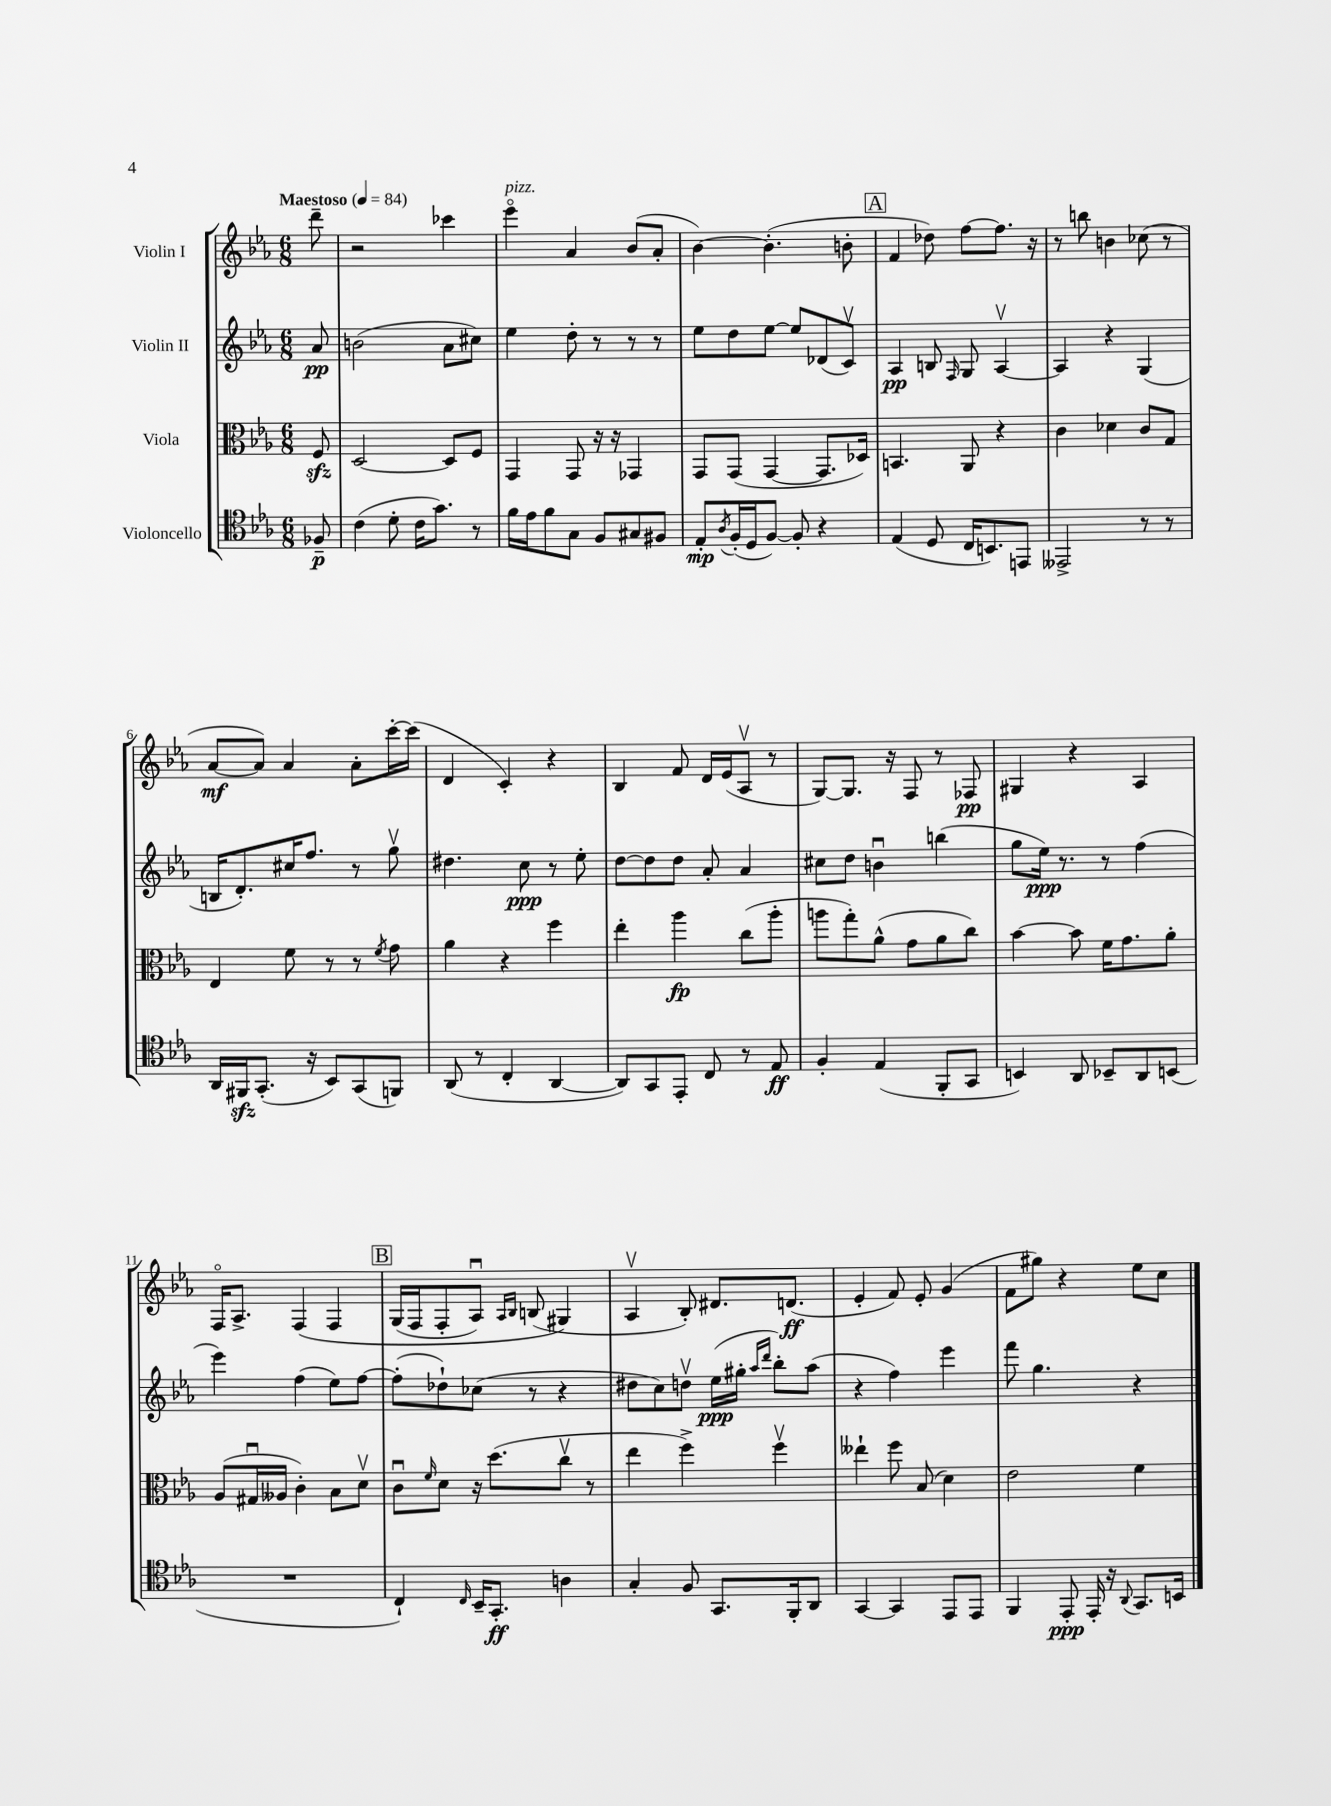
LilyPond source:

<<
\new StaffGroup <<
\new Staff = "s0" \with { instrumentName = "Violin I" } {
    \clef treble \key ees \major \numericTimeSignature \time 6/8 \partial 8 \tempo "Maestoso" 4 = 84
    d'''8-- |
    r2 ces'''4 |
    ees'''4\flageolet^\markup { \italic "pizz." } aes'4 bes'8( aes'8-. |
    bes'4~) bes'4.-.( b'8-. |
    \mark \markup { \box "A" } f'4 des''8) f''8~ f''8. r16 |
    r8 b''8 b'4 ces''8( r8 |
    aes'8~\mf aes'8) aes'4 aes'8-. c'''16~-. c'''16( |
    d'4 c'4-.) r4 |
    bes4 f'8 d'16 ees'16( aes8\upbow r8 |
    g8~) g8. r16 f8 r8 fes8\pp |
    gis4 r4 aes4 |
    f16\flageolet aes8.-> f4\( f4 |
    \mark \markup { \box "B" } g16( f16 f8-. aes8\downbow) \grace { aes16 bes16 } b8( gis4\) |
    aes4\upbow bes8-.) dis'8. d'8.\ff( |
    ees'4-. f'8) ees'8-. g'4( |
    f'8 gis''8) r4 ees''8 c''8 \bar "|." |
}
\new Staff = "s1" \with { instrumentName = "Violin II" } {
    \clef treble \key ees \major \numericTimeSignature \time 6/8 \partial 8
    aes'8\pp |
    b'2( aes'8 cis''8) |
    ees''4 d''8-. r8 r8 r8 |
    ees''8 d''8 ees''8~ ees''8 des'8( c'8\upbow) |
    \mark \markup { \box "A" } aes4\pp b8 \grace { f16 } g8 aes4~\upbow |
    aes4 r4 g4( |
    b16 d'8.-.) cis''16 f''8. r8 g''8\upbow |
    dis''4. c''8\ppp r8 ees''8-. |
    d''8~ d''8 d''8 aes'8-. aes'4 |
    cis''8 d''8 b'4\downbow b''4( |
    g''8 ees''16\ppp) r8. r8 f''4( |
    ees'''4) f''4( ees''8) f''8~ |
    \mark \markup { \box "B" } f''8-.( des''8-!) ces''8( r8 r4 |
    dis''8 c''8) d''8\upbow ees''16\ppp( gis''16-. \grace { aes''16 d'''16 } bes''8-.) aes''8( |
    r4 f''4) ees'''4 |
    f'''8 g''4. r4 \bar "|." |
}
\new Staff = "s2" \with { instrumentName = "Viola" } {
    \clef alto \key ees \major \numericTimeSignature \time 6/8 \partial 8
    f8\sfz |
    d2~ d8 f8 |
    g,4 g,8 r16 r16 ges,4 |
    g,8 g,8( g,4~ g,8. des16) |
    \mark \markup { \box "A" } b,4. aes,8 r4 |
    c'4 des'4 c'8 g8 |
    ees4 f'8 r8 r8 \acciaccatura { f'8 } g'8 |
    aes'4 r4 f''4 |
    ees''4-. aes''4\fp c''8( aes''8-. |
    a''8 g''8-.) aes'8-^( g'8 aes'8 c''8) |
    bes'4~ bes'8 f'16 g'8. aes'8-. |
    aes8( gis16\downbow aeses16 c'4-.) bes8 d'8\upbow |
    \mark \markup { \box "B" } c'8\downbow \grace { f'16 } d'8 r16 d''8.( c''8\upbow r8 |
    ees''4 f''4->) f''4\upbow |
    eeses''4-! f''8 bes8( d'4) |
    ees'2 f'4 \bar "|." |
}
\new Staff = "s3" \with { instrumentName = "Violoncello" } {
    \clef tenor \key ees \major \numericTimeSignature \time 6/8 \partial 8
    fes8--\p |
    c'4( d'8-. c'16 g'8.) r8 |
    f'16 ees'16 f'8 g8 f8 gis8 fis8 |
    ees8-.\mp \acciaccatura { aes8 } f16-.( d16 f8~) f8-. r4 |
    \mark \markup { \box "A" } ees4( d8 c16 b,8.) e,8 |
    eeses,2-> r8 r8 |
    aes,16 fis,16\sfz g,8.-.( r16 bes,8) g,8( f,8) |
    aes,8( r8 c4-. aes,4~ |
    aes,8) g,8 ees,8-. c8 r8 ees8\ff |
    f4-. ees4( f,8-. g,8 |
    b,4) aes,8 bes,8-- aes,8 b,8( |
    R2. |
    \mark \markup { \box "B" } c4-!) \grace { c16 } bes,16-- g,8.-.\ff a4 |
    g4-. f8 g,8. f,16-. aes,8 |
    g,4~ g,4 ees,8 ees,8 |
    f,4 ees,8-.\ppp ees,16-. r16 \appoggiatura { aes,8 } g,8. b,16 \bar "|." |
}
>>
>>
